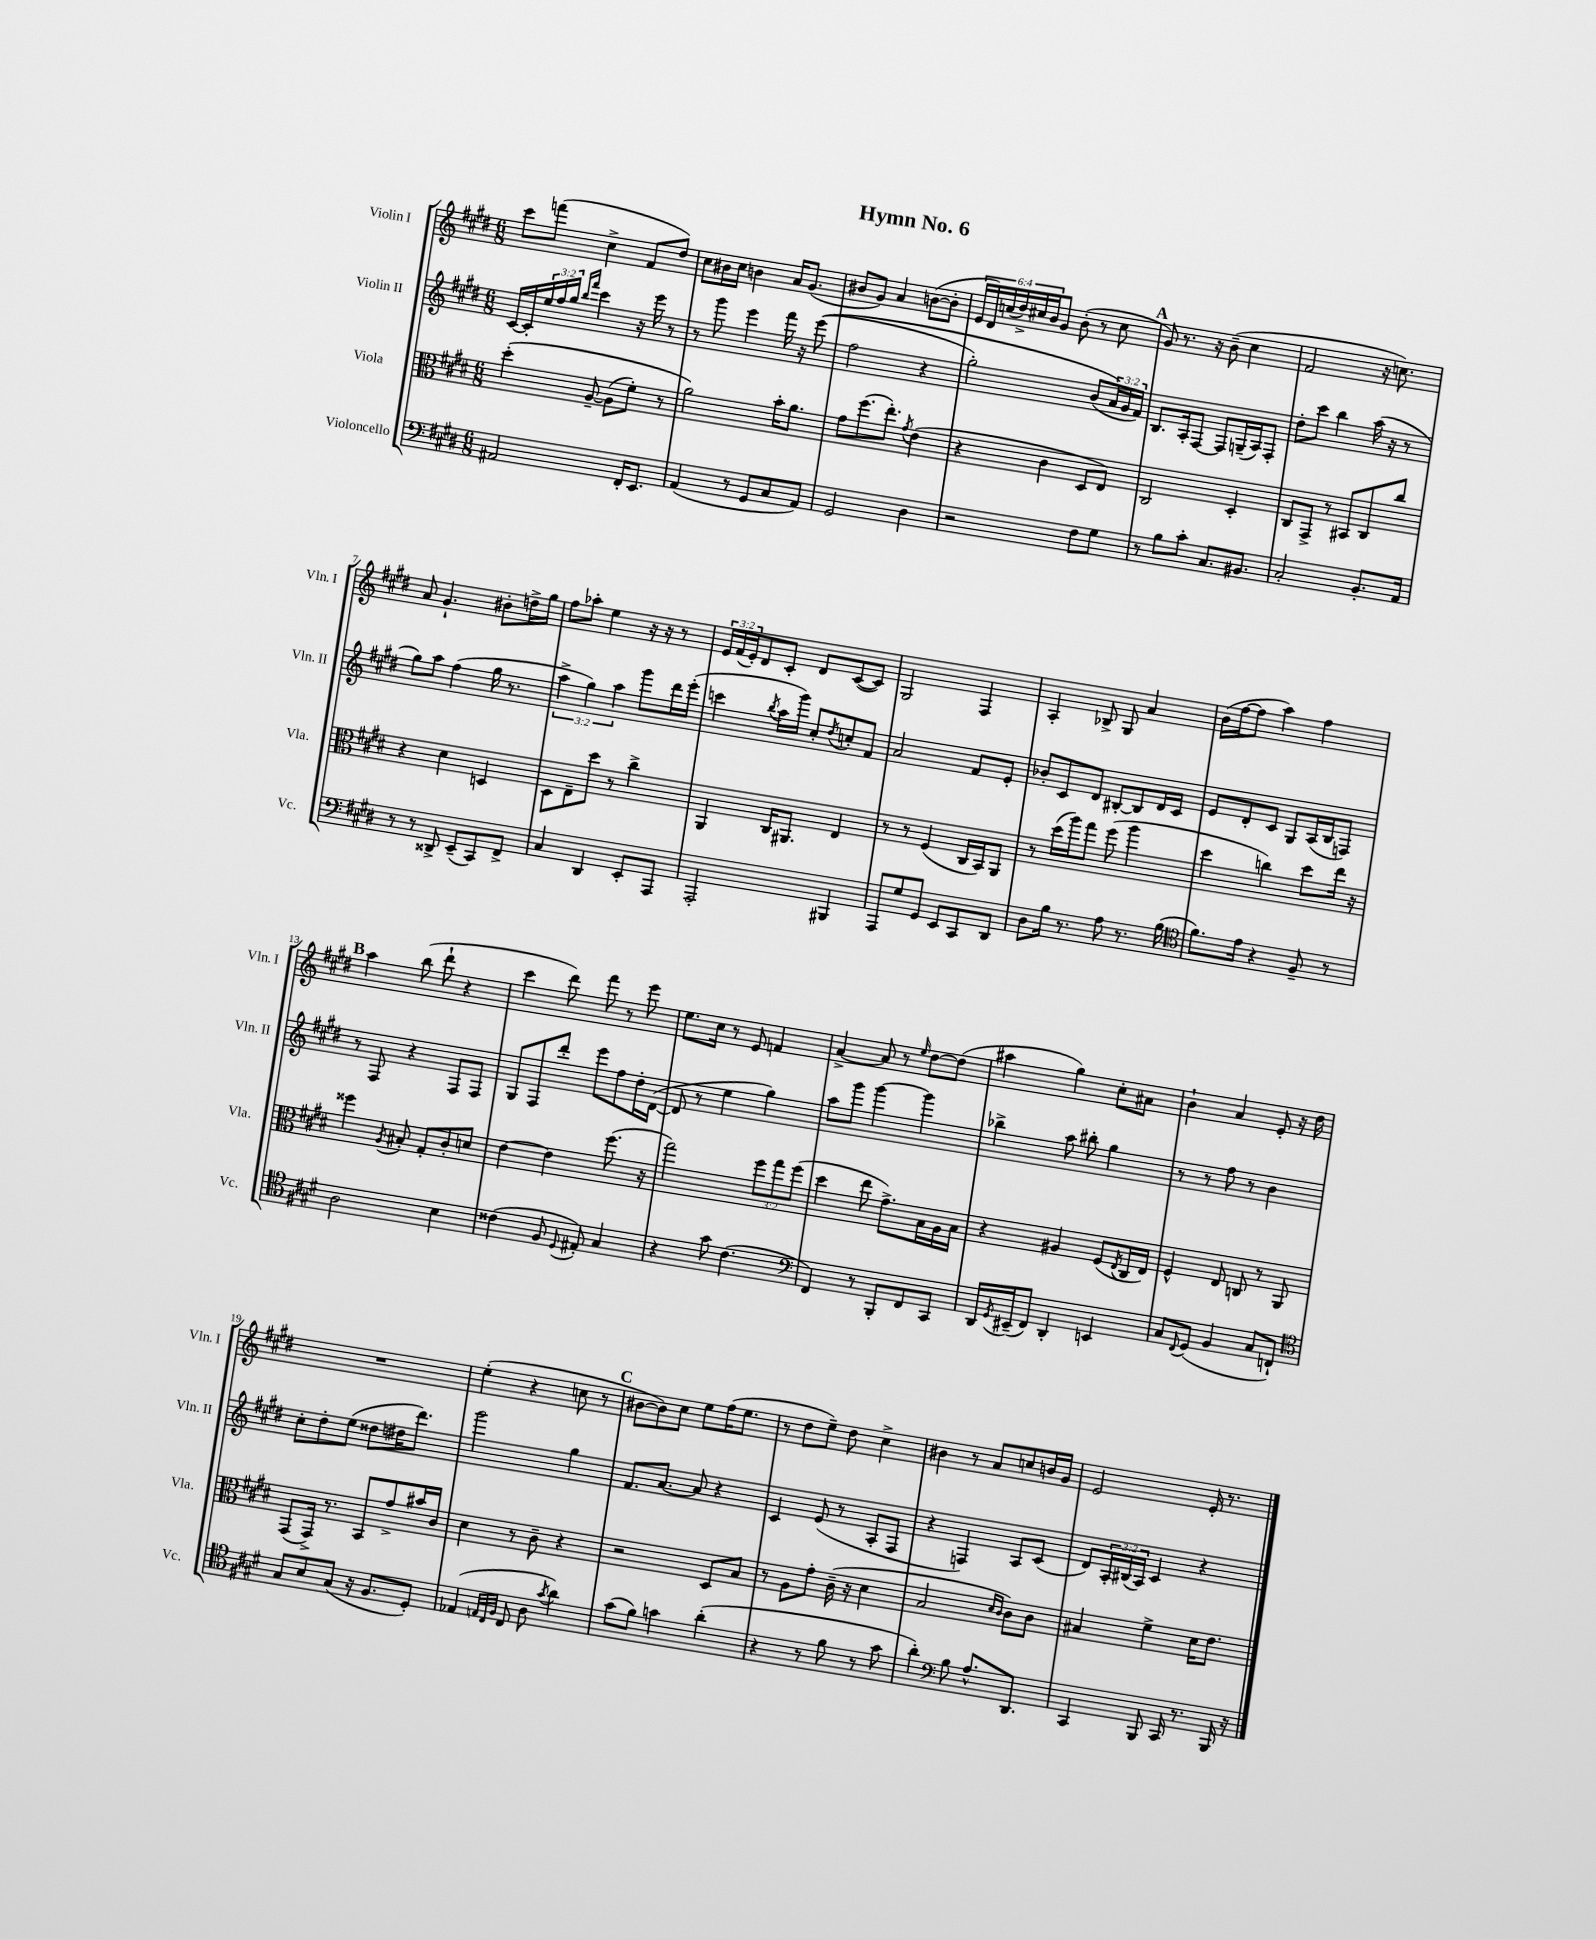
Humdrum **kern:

**kern	**kern	**kern	**kern
*part4	*part3	*part2	*part1
*staff4	*staff3	*staff2	*staff1
*I"Violoncello	*I"Viola	*I"Violin II	*I"Violin I
*I'Vc.	*I'Vla.	*I'Vln. II	*I'Vln. I
*clefF4	*clefC3	*clefG2	*clefG2
*k[f#c#g#d#]	*k[f#c#g#d#]	*k[f#c#g#d#]	*k[f#c#g#d#]
*M6/8	*M6/8	*M6/8	*M6/8
=1	=1	=1	=1
2AA#X/	(4dd#'\	[16c#/LL	8ccc#\L
.	.	16c#'/]	.
.	.	24ee/	(8fffn\J
.	.	24ff#/	.
.	.	24gg#/JJ	.
.	.	16qqbb/LL	.
.	.	16qqfff#/JJ	.
.	[8A~/	4ccc#\	4cc#^\
.	(8A\L]	.	.
16FF#'/KL	8f#'\J)	16r	8f#/L
8.EE/J	.	16eee\	.
.	8r	8r	8dd#/J)
=2	=2	=2	=2
(4AA/	2a\)	8r	8cc#\L
.	.	8ggg#\	16b#X\L
.	.	.	16cc#\JJ
8r	.	4eee\	4bn\
8GG#/L	.	.	.
8C#/	16b'\KL	16fff#\	16a/KL
.	8.a\J	16r	(8.g#/J
8AA/J)	.	((8eee\	.
=3	=3	=3	=3
2GG#/	8g#\L	2ff#\	8b#X/L
.	(8.ff#\	.	8g#/J)
.	.	.	4a/
.	8.ee'\J)	.	.
.	8qg#/	.	.
4D#\	(4e\	4r	([8bn\L
.	.	.	8b'\J]
=4	=4	=4	=4
2r	4r	2gg#'\)	24e/LL
.	.	.	24d#/)
.	.	.	(24ccn/
.	.	.	24dd#^/)
.	.	.	24cc#X/
.	.	.	24b/J
.	4c#\	.	8g#/J
.	.	.	(8b'\
8F#\L	8D#/L	(8b/L	8r
8G#\J	8E/J)	24a/L)	8cc#\
.	.	24g#/	.
.	.	24f#/JJ)	.
!!LO:REH:place=s1:t=A
=5	=5	=5	=5
8r	2C#/	8.B/L	8g#/)
8B\L	.	.	8.r
.	.	16A'/k	.
8c#'\J	.	[8F#/J	.
.	.	.	16r
8.C#/L	.	8F#/L]	(8b~\
.	4D#'/	(16Gn~/L	4cc#\
8.BB#X/J	.	16A/J)	.
.	.	8F#'/J	.
=6	=6	=6	=6
2C#'/	8C#/L	8dd#'\L	2f#/
.	8GG#^/J	8ccc#\J	.
.	8r	4bb\	.
.	8BB#X/L	.	.
8.BB'/L	8C#/	(16aa\	16r
.	.	16r	8.ccn\)
.	8cc#/J	8r	.
16AA/Jk	.	.	.
!!LO:LB:g=z
=7	=7	=7	=7
8r	4r	8gg#\L)	8a/
8r	.	8aa\J	4.g#`/
8DD##X^/	4d#\	(4ff#\	.
(8EE~/L	.	.	.
8CC#/)	4Dn/	16gg#\	8b#X'\L
.	.	8.r	.
8FF#^/J	.	.	16ddn^\L
.	.	.	16gg#\JJ
=8	=8	=8	=8
4C#/	8D#\L	6aa^\	8ff#\L
.	8E~\	.	8aa-X'\J
.	.	6gg#\)	.
4DD#/	8dd#\J	.	4ee\
.	.	6aa\	.
.	8r	.	.
8EE'/L	4cc#^\	8ggg#\L	16r
.	.	.	16r
8AAA/J	.	16ddd#\L	8r
.	.	(16eee'\JJ	.
=9	=9	=9	=9
2AAA'/	4AA/	4cccn\	24e/LL
.	.	.	(24f#/
.	.	.	24e'/J)
.	.	.	8d#/
.	.	8qbb/	.
.	16C#/KL	16aa\LL	8c#'/J
.	8.AA#X/J	16ggg#\JJ)	.
.	.	8cc#'/L	8d#/L
.	.	8qdd#/	.
4BBB#X/	4E/	8ccn'/	([8c#/
.	.	8f#/J	8c#/J])
=10	=10	=10	=10
8AAA/L	8r	2a/	2G#/
8G#/	8r	.	.
8GG#/J	(4F#/	.	.
8EE/L	.	.	.
8CC#/	16C#/LL	8f#/L	4F#/
.	16BB/J)	.	.
8DD#/J	8AA/J	8e'/J	.
=11	=11	=11	=11
8D#\L	8r	8b-X'/L	4A'/
16B\Jk	(16dd#\LL	8c#/	.
8.r	16aa\J)	.	.
.	8gg#\J	8d#/J	8B-X^/
8A\	(8ff#\	[8B#X'/L	8G#/
8.r	4aa\	8B#/]	4a/
.	.	16d#/L	.
(16B\	.	16c#/JJ	.
=12	=12	=12	=12
*clefC4	*	*	*
8.f#\L)	4dd#\	8e/L	(16b\LL
.	.	.	[16ff#\J
.	.	8d#'/	8ff#\J]
16e\Jk	.	.	.
4r	4ccn\)	8c#/J	4aa\)
.	.	8G#/L	.
8F#~/	8dd#\L	(16A/L	4ff#\
.	.	16B/J	.
8r	16ee\Jk	8Fn/J)	.
.	16r	.	.
!!LO:LB:g=z
!!LO:REH:place=s1:t=B
=13	=13	=13	=13
2A\	4ff##X\	8r	4aa\
.	.	8F#/	.
.	8qA/	.	.
.	8B#X'/	4r	(8bb\
.	8G#'/L	.	8ddd#`\
4B\	8c#'/	8F#/L	4r
.	8dn/J	8F#/J	.
=14	=14	=14	=14
(4c##X\	[4e\	8G#/L	4ccc#\
.	.	8F#/	.
8F#/	4e\]	8ddd#'/J	8ddd#\)
8qqD#/	.	.	.
8E#X'/)	.	8eee\L	8fff#\
4G#/	(8.ff#\	8ff#\	8r
.	.	16dd#'\L	8eee\
.	16r	([16d#\JJ	.
=15	=15	=15	=15
4r	2gg#\)	8d#/]	8.ee\L
.	.	8r	.
.	.	.	16cc#\Jk
8g#\	.	4ee\	8r
(4.c#\	.	.	8e/
.	12ff#\L	4gg#\)	4fn/
.	12gg#\	.	.
.	(12ff#\J	.	.
=16	=16	=16	=16
*clefF4	*	*	*
4FF#/)	4dd#\	8aa\L	[4a^/
.	.	8ggg#\J	.
8r	8ee\	[4ggg#\	8a/]
8BBB'/L	8.g#^\L)	.	8r
.	.	.	16qqee/
8FF#/	.	4ggg#\]	[8dd#\L
.	16B\L	.	.
8CC#/J	16A\	.	(8dd#\J]
.	16B\JJ	.	.
=17	=17	=17	=17
16DD#/LL	4r	4bb-X^\	4aa#X\
8qGG#/	.	.	.
(16EE#X~/J	.	.	.
8FF#/J)	.	.	.
4DD#'/	4A#X/	8aa\	4gg#\)
.	.	8bb#X'\	.
4EEn/	(8F#/L	4gg#\	8cc#'\L
.	8qE/	.	.
.	16C#/L	.	8a#X\J
.	16E/JJ)	.	.
=18	=18	=18	=18
8C#/L	4F#^^/	8r	4b`\
8qqFF#/	.	.	.
(8GG#/J	.	8r	.
4BB/	8E/	8ff#\	4a/
.	8Cn/	8r	.
8C#/L	8r	4b\	8e'/
8FFn`/J)	8AA/	.	16r
.	.	.	16dd#\
!!LO:LB:g=z
=19	=19	=19	=19
*clefC4	*	*	*
8G#/L	(8GG#/L	8cc#'\L	2.r
8B/	16GG#^/Jk)	8dd#'\	.
.	8.r	.	.
(8G#/J	.	(8ee\J	.
16r	8BB/L	8dd##X\L	.
8.F#/L	.	.	.
.	8g#^/	16dd#X\K	.
.	.	8.ddd#\J)	.
8D#'/J)	16b#X/L	.	.
.	16c#/JJ	.	.
=20	=20	=20	=20
(4E-X/	4d#\	2ggg#\	(4ee'\
32qqEn/LLL	.	.	.
32qqC#/	.	.	.
32qqF#/JJJ	.	.	.
8C#/	8r	.	4r
8A\	8c#~\	.	.
8qg#/	.	.	.
4a\)	4r	4gg#\	8ccn\
.	.	.	8r
!!LO:REH:place=s1:t=C
=21	=21	=21	=21
(8g#\L	2r	8.f#/L	[8b#X\L
8f#\J)	.	.	8b#\])
.	.	[8.a/J	.
4gn\	.	.	8cc#\J
.	.	8a/]	8ee\L
(4a'\	8D#/L	4r	(16ff#\K
.	.	.	8.ee\J
.	8B/J	.	.
=22	=22	=22	=22
4r	8r	4c#/	8r
.	8A\L	.	8dd#\L
8r	8g#'\J	(8e/	8ee~\J)
8f#\	(16c#~\	8r	8dd#\
.	16r	.	.
8r	4d#\	8A'/L	4cc#^\
8g#\	.	8F#/J	.
=23	=23	=23	=23
4a'\)	2B/	4r	4b#X\
*clefF4	*	*	*
8B\	.	4Fn/)	8r
8.A^^/L	.	.	8a/L
.	16qqd#/LL	.	.
.	16qqc#/JJ	.	.
.	8c#\L)	8A/L	8ccn/
8.DD#/J	.	.	.
.	8c#\J	(8c#/J	16bn/L
.	.	.	16g#/JJ
=24	=24	=24	=24
4CC#/	4B#X/	8d#/L)	2e/
.	.	24A'/L	.
.	.	(24B#X/	.
.	.	24A/JJ)	.
8BBB/	4f#^\	4c#/	.
16CC#/	.	.	.
8.r	.	.	.
.	16d#\KL	4r	16e'/
.	8.e\J	.	8.r
16BBB/	.	.	.
16r	.	.	.
==	==	==	==
*-	*-	*-	*-
